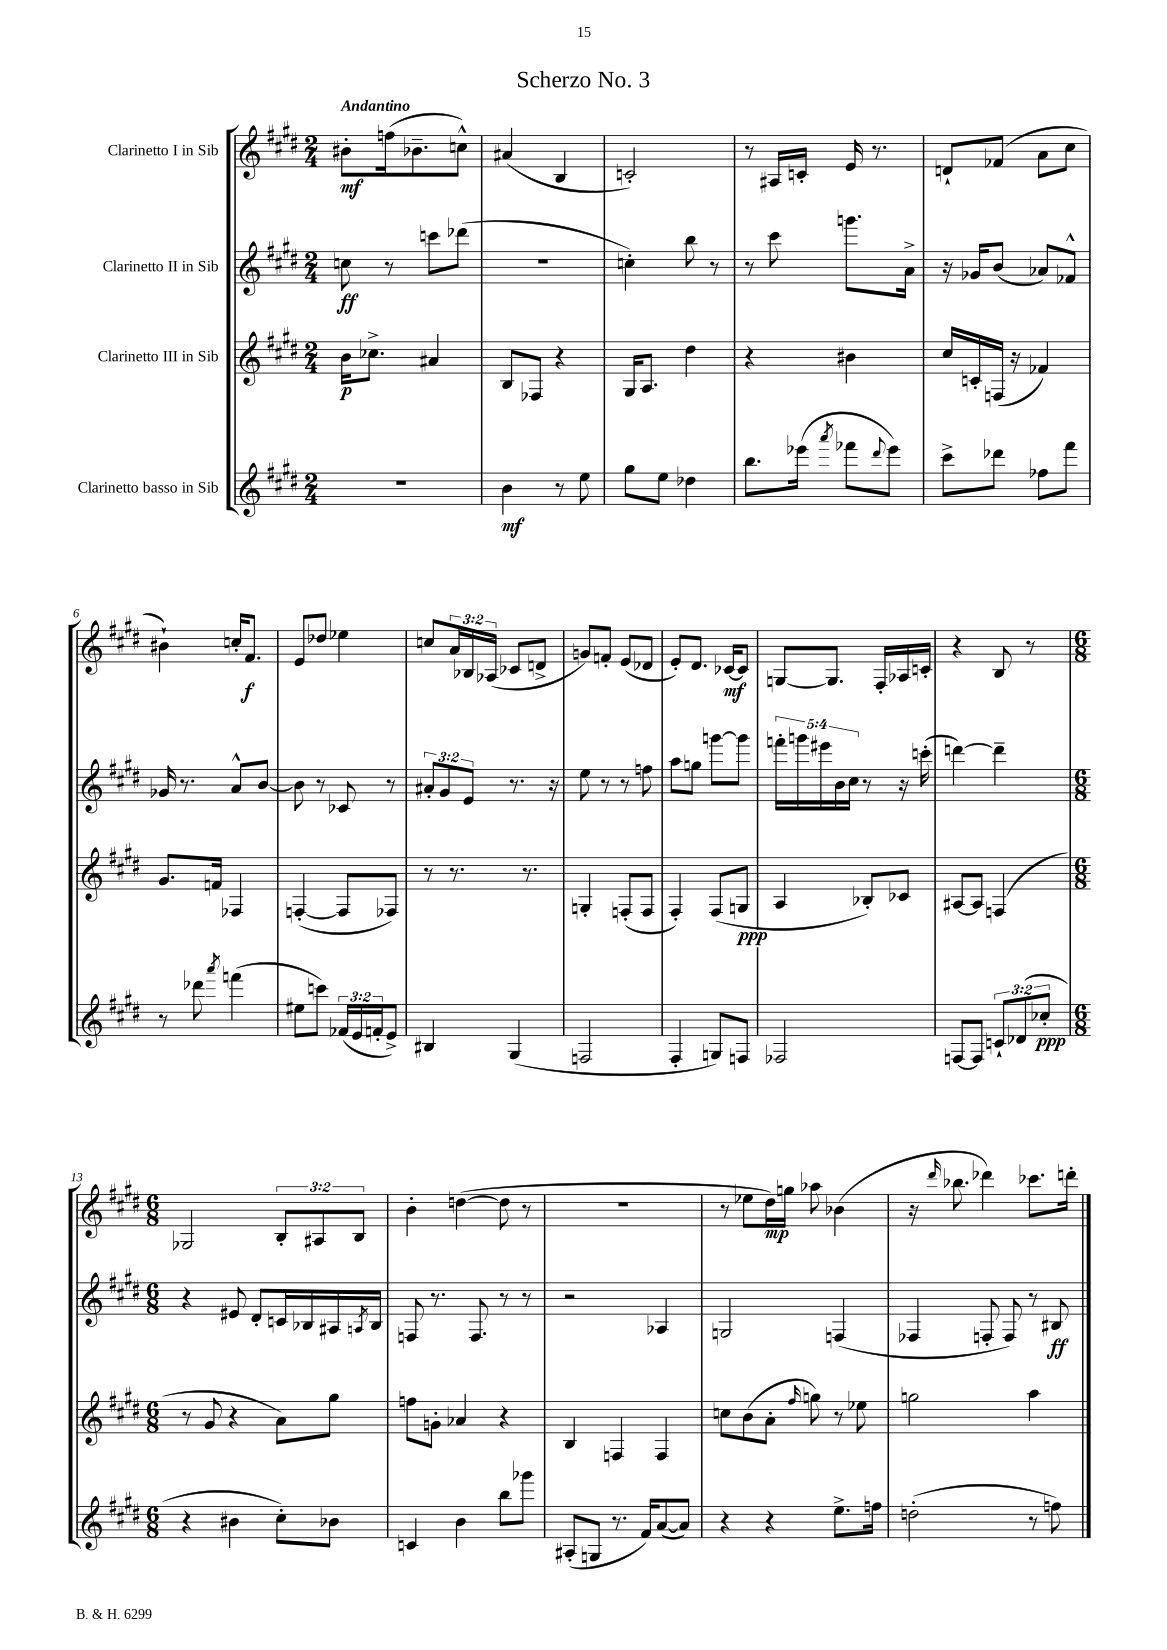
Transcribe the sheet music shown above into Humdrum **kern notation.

**kern	**dynam	**kern	**dynam	**kern	**dynam	**kern	**dynam
*part4	*part4	*part3	*part3	*part2	*part2	*part1	*part1
*staff4	*staff4	*staff3	*staff3	*staff2	*staff2	*staff1	*staff1
*I"Clarinetto basso in Sib	*	*I"Clarinetto III in Sib	*	*I"Clarinetto II in Sib	*	*I"Clarinetto I in Sib	*
*clefG2	*	*clefG2	*	*clefG2	*	*clefG2	*
*k[f#c#g#d#]	*	*k[f#c#g#d#]	*	*k[f#c#g#d#]	*	*k[f#c#g#d#]	*
*M2/4	*	*M2/4	*	*M2/4	*	*M2/4	*
=1	=1	=1	=1	=1	=1	=1	=1
!	!	!	!	!	!	!LO:TX:a:B:t=Andantino	!
2r	.	16b\KL	p	8ccn\	ff	8b#X'\L	mf
.	.	8.cc-X^\J	.	.	.	.	.
.	.	.	.	8r	.	(16ffn\k	.
.	.	.	.	.	.	8.b-X~\	.
.	.	4a#X/	.	8cccn\L	.	.	.
.	.	.	.	(8ddd-X\J	.	8ccn^^\J)	.
=2	=2	=2	=2	=2	=2	=2	=2
4b\	mf	8B/L	.	2r	.	(4a#X/	.
.	.	8F-X/J	.	.	.	.	.
8r	.	4r	.	.	.	4B/	.
8ee\	.	.	.	.	.	.	.
=3	=3	=3	=3	=3	=3	=3	=3
8gg#\L	.	16G#/KL	.	4ccn'\)	.	2cn'/)	.
.	.	8.A/J	.	.	.	.	.
8ee\J	.	.	.	.	.	.	.
4dd-X\	.	4dd#\	.	8bb\	.	.	.
.	.	.	.	8r	.	.	.
=4	=4	=4	=4	=4	=4	=4	=4
8.bb\L	.	4r	.	8r	.	8r	.
.	.	.	.	8ccc#\	.	16A#X/LL	.
(16eee-X\Jk	.	.	.	.	.	16cn'/JJ	.
8qaaa/	.	.	.	.	.	.	.
8fff-X\L	.	4b#X\	.	8.gggn\L	.	16e/	.
.	.	.	.	.	.	8.r	.
8qqddd#/	.	.	.	.	.	.	.
8eee-\J)	.	.	.	.	.	.	.
.	.	.	.	16a^\Jk	.	.	.
=5	=5	=5	=5	=5	=5	=5	=5
8ccc#^\L	.	16cc#/LL	.	16r	.	8dn`/L	.
.	.	16cn'/	.	16g-X/KL	.	.	.
8ddd-X\J	.	(16Fn/JJ	.	(8b/J	.	(8f-X/J	.
.	.	16r	.	.	.	.	.
8ff-X\L	.	4f-X/)	.	8a-X/L)	.	8a\L	.
8fff#\J	.	.	.	8f-X^^/J	.	8cc#\J	.
!!LO:LB:g=z
=6	=6	=6	=6	=6	=6	=6	=6
8r	.	8.g#/L	.	16g-X/	.	4b#X`\)	.
.	.	.	.	8.r	.	.	.
8ddd-X\	.	.	.	.	.	.	.
.	.	16fn/Jk	.	.	.	.	.
8qaaa/	.	.	.	.	.	.	.
(4fffn\	.	4F-X/	.	8a^^/L	.	16ccn'/KL	.
.	.	.	.	.	.	8.f#/J	f
.	.	.	.	[8b/J	.	.	.
=7	=7	=7	=7	=7	=7	=7	=7
8ee#X\L	.	([4Fn'/	.	8b\]	.	8e/L	.
8cccn\J)	.	.	.	8r	.	8dd-X/J	.
(24f-X/LL	.	8F/L]	.	8c-X/	.	4ee-X\	.
24e/	.	.	.	.	.	.	.
24fn'/J	.	.	.	.	.	.	.
8e^/J)	.	8F-X/J)	.	8r	.	.	.
=8	=8	=8	=8	=8	=8	=8	=8
4B#X/	.	8r	.	12a#X'/L	.	8ccn/L	.
.	.	.	.	12g#/	.	.	.
.	.	8.r	.	.	.	24a/L	.
.	.	.	.	12e/J	.	24B-X/	.
.	.	.	.	.	.	(24A-X/JJ	.
(4G#/	.	.	.	8.r	.	8c-X/L	.
.	.	8.r	.	.	.	.	.
.	.	.	.	.	.	8dn^/J	.
.	.	.	.	16r	.	.	.
=9	=9	=9	=9	=9	=9	=9	=9
2Fn/	.	4Gn'/	.	8ee\	.	8gn/L)	.
.	.	.	.	8r	.	8fn'/J	.
.	.	(8Fn'/L	.	8r	.	(8e/L	.
.	.	8F/J	.	8ffn\	.	8d-X/J	.
=10	=10	=10	=10	=10	=10	=10	=10
4F#'/	.	4F#'/)	.	8aa\L	.	8e'/L)	.
.	.	.	.	8ggn\J	.	8.d#/J	.
8Gn/L)	.	(8F#/L	.	[8gggn\L	.	.	.
.	.	.	.	.	.	[16c-X/KL	mf
8Fn/J	.	8Gn/J	ppp	8ggg\J]	.	8c-/J]	.
=11	=11	=11	=11	=11	=11	=11	=11
2F-X/	.	4A/	.	20fffn'\LL	.	[8Gn/L	.
.	.	.	.	20gggn\	.	.	.
.	.	.	.	20eee#X\	.	.	.
.	.	.	.	.	.	8.G/J]	.
.	.	.	.	20b\	.	.	.
.	.	.	.	20cc#\JJ	.	.	.
.	.	8B-X'/L)	.	8r	.	.	.
.	.	.	.	.	.	16F#'/LL	.
.	.	8c-X/J	.	16r	.	16A-X/	.
.	.	.	.	(16cccn'\	.	16cn'/JJ	.
=12	=12	=12	=12	=12	=12	=12	=12
[8Fn/L	.	[8A#X/L	.	[4dddn\)	.	4r	.
8F/J]	.	8A#/J]	.	.	.	.	.
12cn`/L	.	(4Fn/	.	4ddd~\]	.	8B/	.
(12d-X/	.	.	.	.	.	.	.
.	.	.	.	.	.	8r	.
12cc-X'/J	ppp	.	.	.	.	.	.
!!LO:LB:g=z
=13	=13	=13	=13	=13	=13	=13	=13
*M6/8	*	*M6/8	*	*M6/8	*	*M6/8	*
4r	.	8r	.	4r	.	2G-X/	.
.	.	8g#/	.	.	.	.	.
4b#X\	.	4r	.	8e#X/	.	.	.
.	.	.	.	8d#'/L	.	.	.
8cc#'\L)	.	8a\L)	.	16cn/L	.	12B'/L	.
.	.	.	.	16B-X/	.	.	.
.	.	.	.	.	.	12A#X/	.
8b-X\J	.	8gg#\J	.	16A#X/	.	.	.
.	.	.	.	.	.	12B/J	.
.	.	.	.	8qAn/	.	.	.
.	.	.	.	16B-/JJ	.	.	.
=14	=14	=14	=14	=14	=14	=14	=14
4cn/	.	8ffn\L	.	8Fn/	.	4b'\	.
.	.	8gn'\J	.	8.r	.	.	.
4b\	.	4a-X/	.	.	.	([4ddn\	.
.	.	.	.	8.F/	.	.	.
8bb\L	.	4r	.	8r	.	8dd\]	.
8ggg-X\J	.	.	.	8r	.	8r	.
=15	=15	=15	=15	=15	=15	=15	=15
(8A#X'/L	.	4B/	.	2r	.	2.r	.
8Gn/J	.	.	.	.	.	.	.
8.r	.	4Fn/	.	.	.	.	.
16f#/KL)	.	.	.	.	.	.	.
([8a/	.	4F/	.	4A-X/	.	.	.
8a/J])	.	.	.	.	.	.	.
=16	=16	=16	=16	=16	=16	=16	=16
4r	.	8ccn\L	.	2Gn/	.	8r	.
.	.	(8b\	.	.	.	8ee-X\L	.
4r	.	8a'\J	.	.	.	16dd#\L)	mp
.	.	.	.	.	.	16ggn\JJ	.
.	.	16qqff#/	.	.	.	.	.
.	.	8ggn\)	.	.	.	8aa-X\	.
8.ee^\L	.	8r	.	(4Fn/	.	(4b-X\	.
.	.	8ee-X\	.	.	.	.	.
16ffn\Jk	.	.	.	.	.	.	.
=17	=17	=17	=17	=17	=17	=17	=17
(2ddn'\	.	2ggn\	.	4F-X/	.	16r	.
.	.	.	.	.	.	16qqddd#/	.
.	.	.	.	.	.	8.bb-X\	.
.	.	.	.	8Fn'/	.	4ddd-X\)	.
.	.	.	.	8F/)	.	.	.
8r	.	4aa\	.	8r	.	8.ccc-X\L	.
8ffn\)	.	.	.	8B#X/	ff	.	.
.	.	.	.	.	.	16dddn'\Jk	.
==	==	==	==	==	==	==	==
*-	*-	*-	*-	*-	*-	*-	*-
